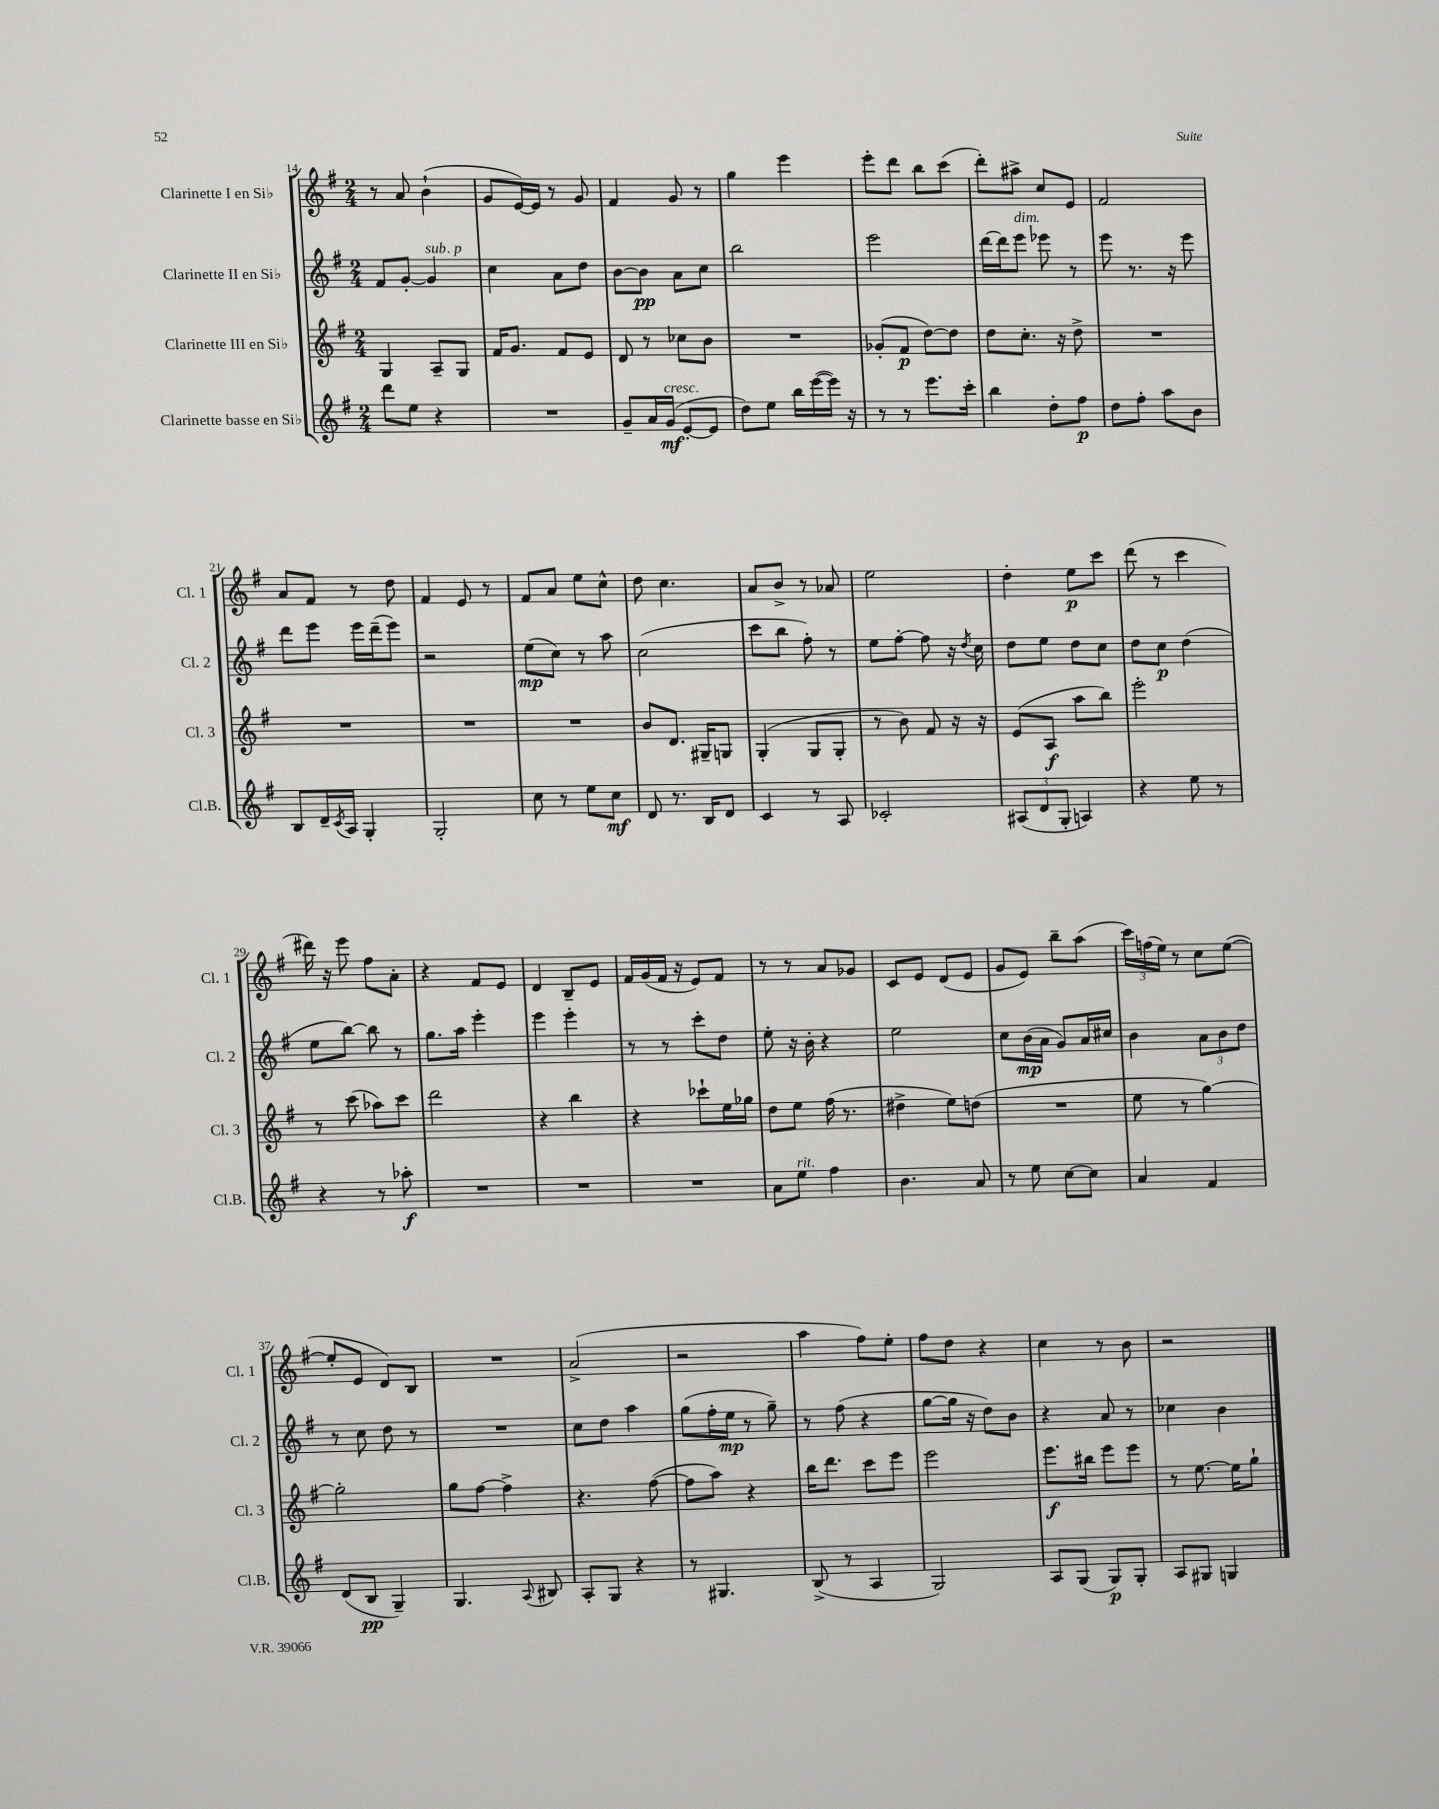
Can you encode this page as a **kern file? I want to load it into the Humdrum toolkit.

**kern	**kern	**kern	**kern
*staff4	*staff3	*staff2	*staff1
*clefG2	*clefG2	*clefG2	*clefG2
*k[f#]	*k[f#]	*k[f#]	*k[f#]
*M2/4	*M2/4	*M2/4	*M2/4
8ddd	4G	8f#	8r
8ee	.	[8g'	8a
4r	8A~	4g]	(4b`
.	8G	.	.
=	=	=	=
2r	16f#	4cc	8g
.	8.g	.	.
.	.	.	[16e)
.	.	.	16e]
.	8f#	8a	8r
.	8e	8dd	8g
=	=	=	=
8g~	8d	[8b	4f#
16a	8r	8b]	.
(16g	.	.	.
[8e'	8cc-	8a	8g
8e]	8b	8cc	8r
=	=	=	=
8dd)	2r	2bb	4gg
8ee	.	.	.
16bb	.	.	4eee
([16eee	.	.	.
16eee])	.	.	.
16r	.	.	.
=	=	=	=
8r	(8g-'	2eee	8eee'
8r	8f#	.	8ddd
8.eee	[8dd)	.	8bb
.	8dd]	.	(8ccc
16ccc'	.	.	.
=	=	=	=
4bb	8dd	[16ddd	8ddd')
.	.	16ddd]	.
.	8.cc'	8eee	8aa#^
8dd'	.	8eee-	8cc
.	16r	.	.
8ff#	8dd^	8r	8e
=	=	=	=
8dd	2r	8eee	2f#
8ff#'	.	8.r	.
8aa	.	.	.
.	.	16r	.
8b	.	8eee	.
=	=	=	=
8B	2r	8ddd	8a
16d~	.	8eee	8f#
8qc	.	.	.
16A	.	.	.
4G'	.	16eee	8r
.	.	(16ddd~	.
.	.	8eee)	8dd
=	=	=	=
2G'	2r	2r	4f#
.	.	.	8e
.	.	.	8r
=	=	=	=
8cc	2r	(8ee	8f#
8r	.	8cc)	8a
8ee	.	8r	8ee
8cc	.	8aa	8cc^^
=	=	=	=
8d	8b	(2cc	8dd
8.r	8.d	.	4.cc
16B	16G#~	.	.
8d	8G	.	.
=	=	=	=
4c	(4G'	8ccc	8a
.	.	8bb	8b^
8r	8G	8ff#')	8r
8A	8G'	8r	8a-
=	=	=	=
2c-'	8r	8ee	2ee
.	8b)	[8ff#'	.
.	8f#	8ff#]	.
.	16r	16r	.
.	.	8qdd	.
.	16r	16cc	.
=	=	=	=
(12A#	(8e	8dd	4dd'
12d	.	.	.
.	8A	8ee	.
12G'	.	.	.
4A)	8aa	8dd	8ee
.	8bb)	8cc	8ccc
=	=	=	=
4r	2eee'	8dd	(8ddd
.	.	8cc	8r
8ee	.	(4dd	4ccc
8r	.	.	.
=	=	=	=
4r	8r	8ee	16ddd#)
.	.	.	16r
.	(8ccc	[8bb)	8eee
8r	8aa-)	8bb]	8ff#
8aa-'	8ccc	8r	8a'
=	=	=	=
2r	2ddd	8.gg	4r
.	.	16aa	.
.	.	4eee'	8f#
.	.	.	8e
=	=	=	=
2r	4r	4eee	4d
.	4bb	4eee'	8B~
.	.	.	8e
=	=	=	=
2r	4r	8r	16f#
.	.	.	(16g
.	.	8r	16f#
.	.	.	16r
.	8ccc-`	8ccc'	8e)
.	16ee	8dd	8f#
.	16gg-	.	.
=	=	=	=
8a	8dd	8ee'	8r
8ee	8ee	16r	8r
.	.	16b'	.
4ff#	(16ff#	4r	8a
.	8.r	.	.
.	.	.	8g-
=	=	=	=
4.b	4dd#^	2ee	8c
.	.	.	8e
.	8ee)	.	(8d
8a	(8dd	.	8e
=	=	=	=
8r	2r	8cc	8g
8ee	.	(16b	8e)
.	.	16a	.
[8cc	.	8g)	8bb~
8cc]	.	16a	(8aa
.	.	16cc#	.
=	=	=	=
4a	8ee	4b	24ccc)
.	.	.	(24ff
.	.	.	24ee)
.	8r	.	8r
4f#	[4gg)	12a	8cc
.	.	12b	.
.	.	.	([8ee
.	.	12dd	.
=	=	=	=
(8d	2gg']	8r	8ee']
8B	.	8cc	8e
4G~)	.	8dd	8d)
.	.	8r	8B
=	=	=	=
4.G	8gg	2r	2r
.	[8ff#	.	.
.	4ff#^]	.	.
8qqA	.	.	.
8B#	.	.	.
=	=	=	=
8A'	4.r	8cc	(2a^
8G	.	8dd	.
4r	.	4aa	.
.	([8ff#	.	.
=	=	=	=
8r	8ff#]	(8gg	2r
4.G#	8aa)	16ff#'	.
.	.	16ee	.
.	4r	8r	.
.	.	8gg~)	.
=	=	=	=
(8B^	16bb	8r	4aa
.	8.ddd	.	.
8r	.	(8ff#	.
4A	8ccc	4r	8ff#)
.	8eee	.	8ee'
=	=	=	=
2G)	2eee	[8gg	8ff#
.	.	16gg]	8dd
.	.	16r	.
.	.	8dd)	4r
.	.	8b	.
=	=	=	=
8A	8.eee	4r	4cc
(8G	.	.	.
.	16bb#	.	.
8G)	8eee	8a	8r
8G'	8eee	8r	8b
=	=	=	=
8A	8r	4cc-	2r
8G#	[8.ee	.	.
4G	.	4b	.
.	16ee]	.	.
.	8gg`	.	.
==	==	==	==
*-	*-	*-	*-
